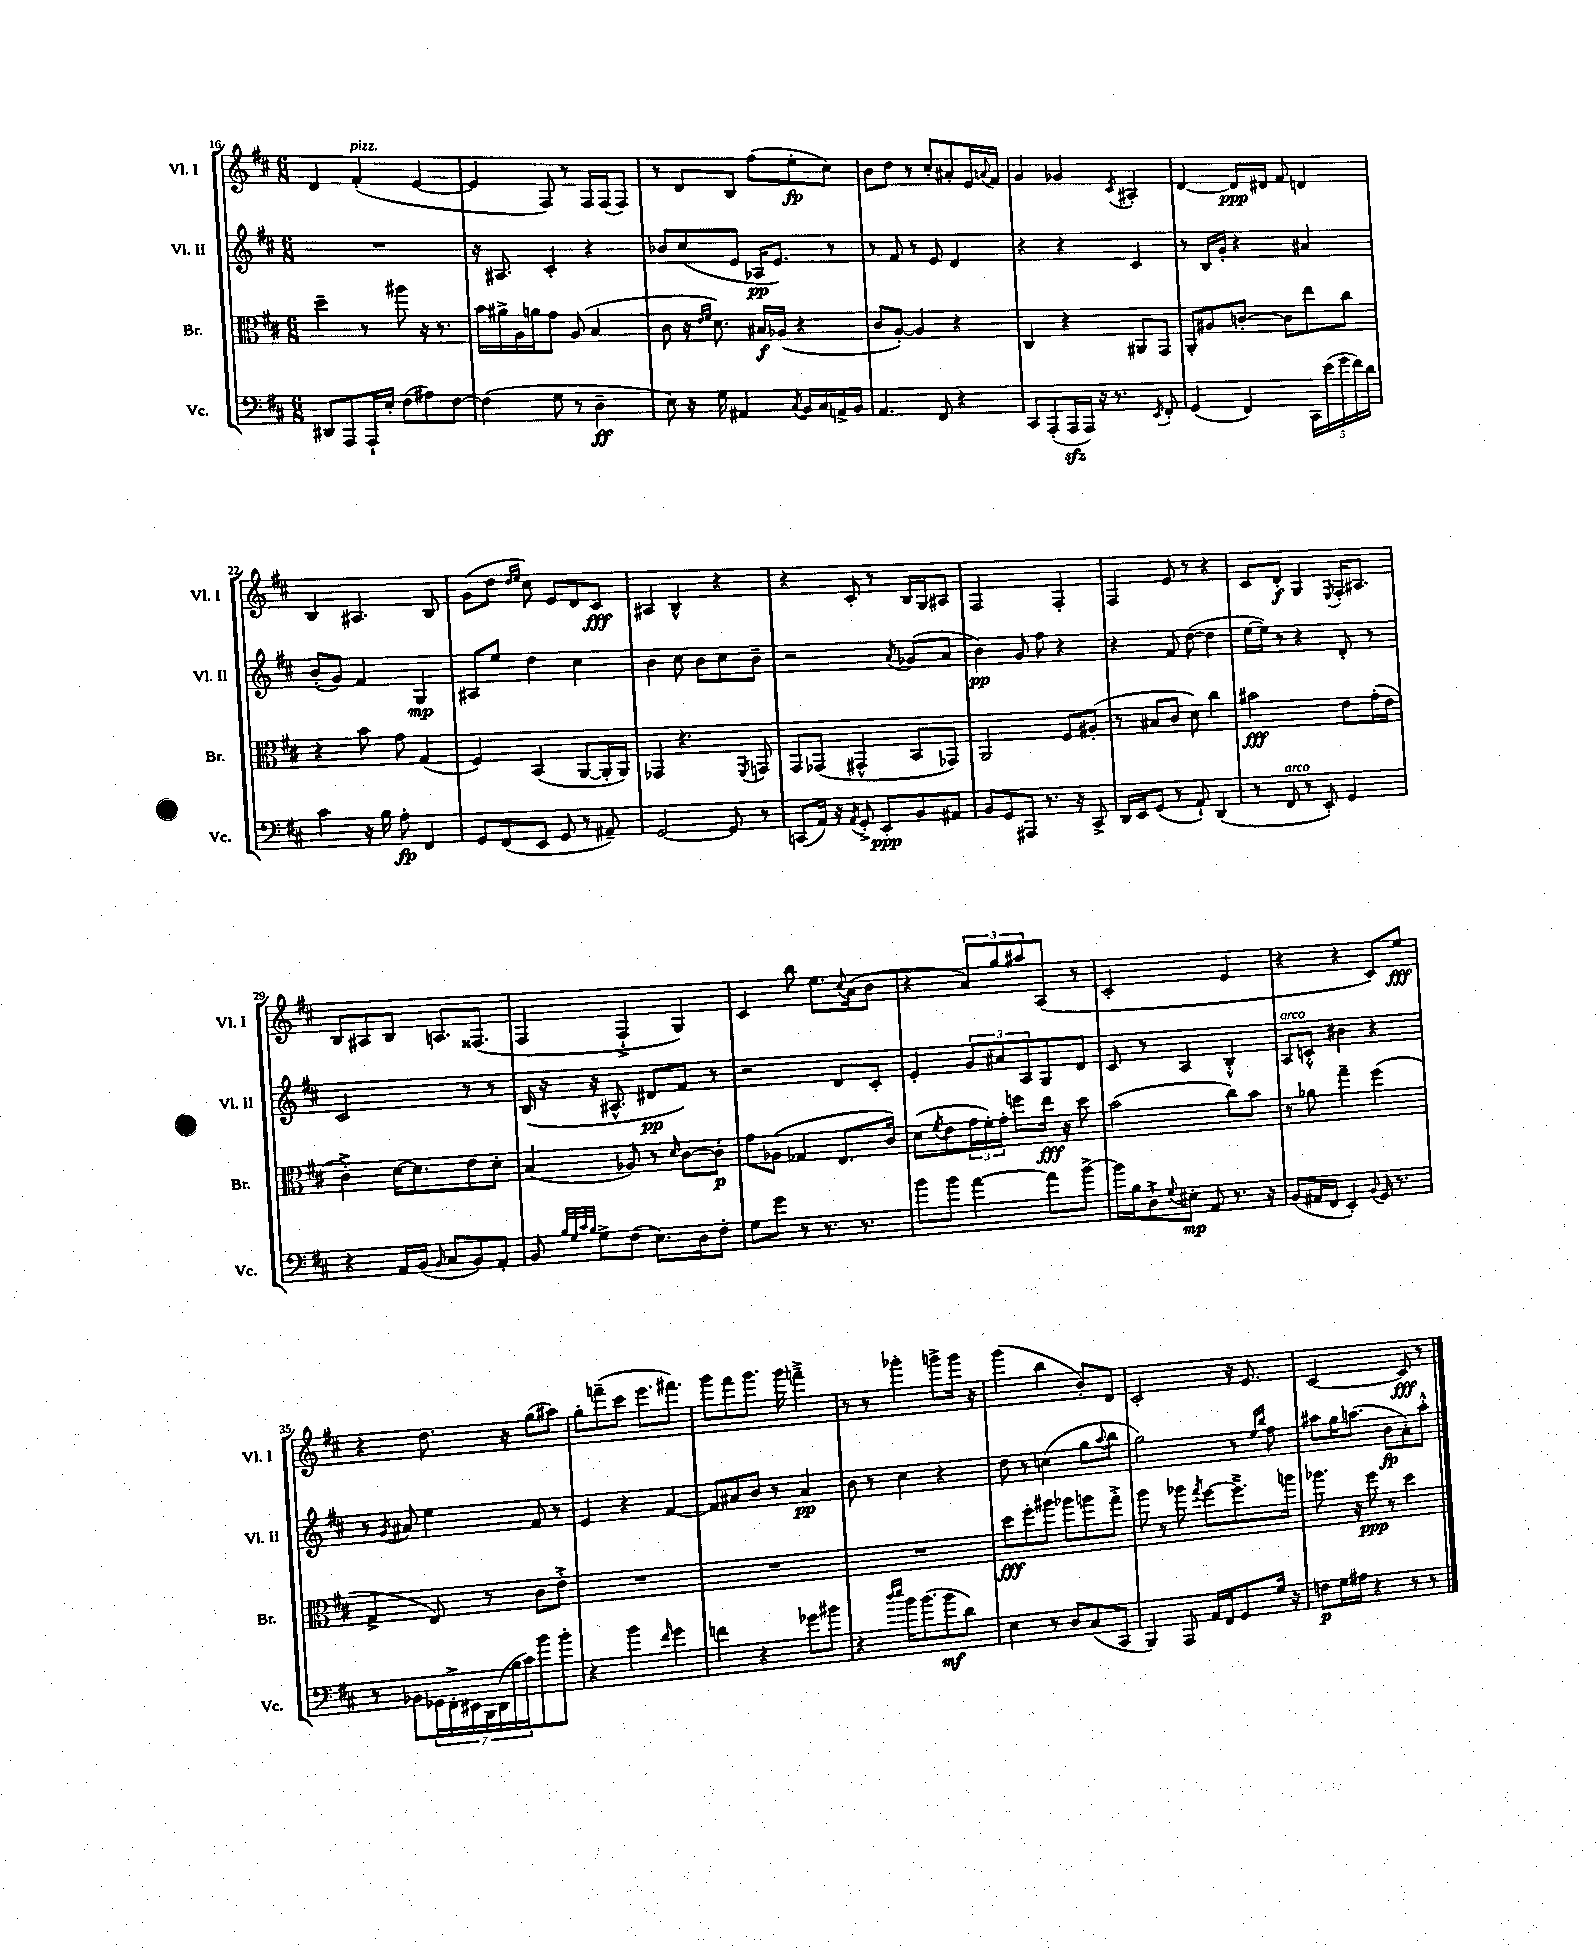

**kern	**dynam	**kern	**dynam	**kern	**dynam	**kern	**dynam
*part4	*part4	*part3	*part3	*part2	*part2	*part1	*part1
*staff4	*staff4	*staff3	*staff3	*staff2	*staff2	*staff1	*staff1
*I"Vc.	*	*I"Br.	*	*I"Vl. II	*	*I"Vl. I	*
*I'Vc.	*	*I'Br.	*	*I'Vl. II	*	*I'Vl. I	*
*clefF4	*	*clefC3	*	*clefG2	*	*clefG2	*
*k[f#c#]	*	*k[f#c#]	*	*k[f#c#]	*	*k[f#c#]	*
*M6/8	*	*M6/8	*	*M6/8	*	*M6/8	*
=16	=16	=16	=16	=16	=16	=16	=16
8DD#X/L	.	4dd~\	.	2.r	.	4d/	.
8AAA/	.	.	.	.	.	.	.
!	!	!	!	!	!	!LO:TX:a:i:t=pizz.	!
16AAA`/L	.	8r	.	.	.	(4f#'/	.
16E'/JJ	.	.	.	.	.	.	.
(8F#\L	.	8aa#X\	.	.	.	.	.
8A#X\)	.	16r	.	.	.	[4e/	.
.	.	8.r	.	.	.	.	.
[8F#\J	.	.	.	.	.	.	.
=17	=17	=17	=17	=17	=17	=17	=17
(4F#\]	.	16b\LL	.	16r	.	4e/]	.
.	.	16a#X^\	.	8.A#X/	.	.	.
.	.	16A\	.	.	.	.	.
.	.	16an\J	.	.	.	.	.
8G\	.	8g\J	.	4c#'/	.	8F#/)	.
8r	.	(8A/	.	.	.	8r	.
4D~\	ff	4B/	.	4r	.	16F#/LL	.
.	.	.	.	.	.	(16F#/J	.
.	.	.	.	.	.	8F#/J)	.
=18	=18	=18	=18	=18	=18	=18	=18
8E\)	.	8c#\	.	8b-X/L	.	8r	.
16r	.	16r	.	(8cc#/	.	8d/L	.
.	.	16qqe/LL	.	.	.	.	.
.	.	16qqf#/JJ	.	.	.	.	.
16G\	.	8.d\)	.	.	.	.	.
4AA#X/	.	.	.	8e/J	.	8B/J	.
.	.	16B#X/LL	f	16A-X/KL	pp	(8ff#\L	.
.	.	(16A-X/JJ	.	8.e/J)	.	.	.
8qC#/	.	.	.	.	.	.	.
16BB/LL	.	4r	.	.	.	8ee'\	fp
16C#/	.	.	.	.	.	.	.
16AAn^/	.	.	.	8r	.	8cc#\J)	.
16BB/JJ	.	.	.	.	.	.	.
=19	=19	=19	=19	=19	=19	=19	=19
4.AA/	.	8c#/L	.	8r	.	8b\L	.
.	.	[8A'/J)	.	8f#/	.	8dd\J	.
.	.	4A/]	.	8r	.	8r	.
8FF#/	.	.	.	8e/	.	8cc#'/L	.
4r	.	4r	.	4d/	.	8a#X'/	.
.	.	.	.	.	.	16e/L	.
.	.	.	.	.	.	8qqan/	.
.	.	.	.	.	.	16f#/JJ	.
=20	=20	=20	=20	=20	=20	=20	=20
8CC#/L	.	4C#/	.	4r	.	4g/	.
(8AAA'/	.	.	.	.	.	.	.
16AAAzz/L	.	4r	.	4r	.	4g-X/	.
16AAA/JJ)	.	.	.	.	.	.	.
16r	.	.	.	.	.	.	.
8.r	.	.	.	.	.	.	.
.	.	.	.	.	.	8qc#/	.
.	.	8AA#X/L	.	4c#/	.	4A#X'/	.
8qEE/	.	.	.	.	.	.	.
8FF#'/	.	8GG/J	.	.	.	.	.
=21	=21	=21	=21	=21	=21	=21	=21
(4GG/	.	8AA'/L	.	8r	.	[4d/	.
.	.	8A#X/	.	16B/LL	.	.	.
.	.	.	.	16g'/JJ	.	.	.
4FF#/)	.	[8cn'/J	.	4r	.	16d/LL]	ppp
.	.	.	.	.	.	16d#X/JJ	.
.	.	8c\L]	.	.	.	8f#/	.
20CC#\LL	.	8ee\	.	4a#X/	.	4dn/	.
(20e\	.	.	.	.	.	.	.
20g\	.	.	.	.	.	.	.
.	.	8cc#\J	.	.	.	.	.
20f#\)	.	.	.	.	.	.	.
20d\JJ	.	.	.	.	.	.	.
!!LO:LB:g=z
=22	=22	=22	=22	=22	=22	=22	=22
4c#\	.	4r	.	(8b'/L	.	4B/	.
.	.	.	.	8g/J)	.	.	.
16r	.	8b\	.	4f#/	.	4.A#X/	.
16B\	.	.	.	.	.	.	.
8A'\	fp	8g\	.	.	.	.	.
4FF#/	.	(4G/	.	4G/	mp	.	.
.	.	.	.	.	.	8B/	.
=23	=23	=23	=23	=23	=23	=23	=23
8GG/L	.	4F#/)	.	8A#X/L	.	(8g\L	.
(8FF#/	.	.	.	8ee/J	.	8dd\J	.
.	.	.	.	.	.	16qqdd/LL	.
.	.	.	.	.	.	16qqee/JJ	.
8EE/J	.	(4BB/	.	4dd\	.	8cc#\)	.
8GG/	.	.	.	.	.	8e/L	.
8r	.	[8AA/L	.	4cc#\	.	8d/	.
8AA#X~/)	.	16AA'/L]	.	.	.	8c#/J	fff
.	.	16AA/JJ)	.	.	.	.	.
=24	=24	=24	=24	=24	=24	=24	=24
[2GG/	.	4GG-X/	.	4b\	.	4A#X/	.
.	.	4.r	.	8cc#\	.	4B^^/	.
.	.	.	.	8b\L	.	.	.
8GG/]	.	.	.	8cc#\	.	4r	.
.	.	8qFF#/	.	.	.	.	.
8r	.	8GGn/	.	8b~\J	.	.	.
=25	=25	=25	=25	=25	=25	=25	=25
(8CCn/L	.	8GG/L	.	2r	.	4r	.
16AA/Jk)	.	(8GG-X/J	.	.	.	.	.
16r	.	.	.	.	.	.	.
8qAA/	.	.	.	.	.	.	.
8GG'^/	.	4GG#X^^/	.	.	.	8c#'/	.
8EE'/L	ppp	.	.	.	.	8r	.
.	.	.	.	8qa/	.	.	.
8BB/	.	8BB/L	.	(8g-X/L	.	16B/LL	.
.	.	.	.	.	.	16G/J	.
8AA#X/J	.	8GG-X/J)	.	8a/J	.	8A#X/J	.
=26	=26	=26	=26	=26	=26	=26	=26
8BB/L	.	2AA/	.	4b\)	pp	2F#/	.
8GG/	.	.	.	.	.	.	.
8AAA#X/J	.	.	.	8g/	.	.	.
8.r	.	.	.	8ff#\	.	.	.
.	.	8F#/L	.	4r	.	4F#'/	.
16r	.	.	.	.	.	.	.
8CC#^/	.	(8A#X'/J	.	.	.	.	.
=27	=27	=27	=27	=27	=27	=27	=27
16DD/LL	.	8r	.	4r	.	4F#/	.
16EE/J	.	.	.	.	.	.	.
(8GG/J	.	8B#X/L	.	.	.	.	.
8r	.	8c#/J	.	8f#/	.	8e/	.
8AA`/)	.	8d\)	.	([8dd\	.	8r	.
(4DD/	.	4cc#\	.	4dd\]	.	4r	.
=28	=28	=28	=28	=28	=28	=28	=28
8r	.	2b#X\	fff	[16ee\LL	.	8c#/L	.
.	.	.	.	16ee\JJ])	.	.	.
!LO:TX:a:i:t=arco	!	!	!	!	!	!	!
8FF#/	.	.	.	8r	.	8d'/J	f
8r	.	.	.	4r	.	4G/	.
8EE'/)	.	.	.	.	.	.	.
.	.	.	.	.	.	8qE/	.
4GG/	.	8e\L	.	8d'/	.	16F#'/KL	.
.	.	.	.	.	.	8.A#X/J	.
.	.	(16g'\L	.	8r	.	.	.
.	.	16e\JJ	.	.	.	.	.
!!LO:LB:g=z
=29	=29	=29	=29	=29	=29	=29	=29
4r	.	4c#'^\)	.	2c#/	.	8B/L	.
.	.	.	.	.	.	8A#X/	.
16AA/LL	.	[16d\KL	.	.	.	8B/J	.
(16BB/JJ	.	8.d\]	.	.	.	.	.
16qqBB/	.	.	.	.	.	.	.
8C#/L	.	.	.	.	.	8.An/L	.
8BB/)	.	8e\	.	8r	.	.	.
.	.	.	.	.	.	(8.F##X/J	.
8AA'/J	.	8d'\J	.	8r	.	.	.
=30	=30	=30	=30	=30	=30	=30	=30
8BB/	.	(4B/	.	(16B/	.	4F#/	.
.	.	.	.	16r	.	.	.
32qqB/LLL	.	.	.	.	.	.	.
32qqG/	.	.	.	.	.	.	.
32qqc#/	.	.	.	.	.	.	.
32qqB/JJJ	.	.	.	.	.	.	.
8G^\L	.	.	.	16r	.	.	.
.	.	.	.	8.A#X^^/	.	.	.
(8F#\J	.	8A-X/)	.	.	.	4F#`^/	.
8.E\L)	.	8r	.	8d#X/L	pp	.	.
.	.	16qqd/	.	.	.	.	.
.	.	[8c#\L	.	8f#/J)	.	4G/)	.
16D\k	.	.	.	.	.	.	.
8F#'\J	.	8c#'\J]	p	8r	.	.	.
=31	=31	=31	=31	=31	=31	=31	=31
8G\L	.	8g\L	.	2r	.	4c#/	.
8g\J	.	(8A-X\J	.	.	.	.	.
8r	.	4G-X/	.	.	.	8bb\	.
8.r	.	.	.	.	.	8.ee\L	.
.	.	8.E/L	.	8d/L	.	.	.
.	.	.	.	.	.	8qqcc#/	.
8.r	.	.	.	.	.	(16a\k	.
.	.	.	.	8c#'/J	.	8b\J	.
.	.	16c#/Jk)	.	.	.	.	.
=32	=32	=32	=32	=32	=32	=32	=32
8b\L	.	(8d\L	.	4e'/	.	4r	.
.	.	8qf#/	.	.	.	.	.
8b\J	.	8e\	.	.	.	.	.
[4a\	.	24g\L	.	12g/L	.	12a/L)	.
.	.	24f#'\)	.	.	.	.	.
.	.	24g'\JJ	.	12a#X/	.	12gg/	.
.	.	8ffn\L	.	.	.	.	.
.	.	.	.	12A/	.	12aa#X/	.
8a\L]	.	16ee\Jk	fff	8G/	.	(8A/J	.
.	.	16r	.	.	.	.	.
[8b^\J	.	8dd\	.	8d/J	.	8r	.
=33	=33	=33	=33	=33	=33	=33	=33
16b\LL]	.	(2b\	.	8c#/	.	2c#'/	.
16B\J	.	.	.	.	.	.	.
8D`^\	.	.	.	8r	.	.	.
8qqG/	.	.	.	.	.	.	.
8E#X'\J	mp	.	.	4A/	.	.	.
8AA/	.	.	.	.	.	.	.
8.r	.	8cc#\L)	.	4B'^^/	.	4e/	.
.	.	8b\J	.	.	.	.	.
16r	.	.	.	.	.	.	.
=34	=34	=34	=34	=34	=34	=34	=34
!	!	!	!	!LO:TX:a:i:t=arco	!	!	!
(8BB/L	.	8r	.	8A/L	.	4r	.
16AA#X/L	.	8a-X\	.	8cn'^^/J	.	.	.
16FF#/JJ	.	.	.	.	.	.	.
4EE'/)	.	4gg~\	.	4b#X\	.	4r	.
8qqBB/	.	.	.	.	.	.	.
16GG/	.	(4ff#\	.	4r	.	8c#/L)	.
8.r	.	.	.	.	.	.	.
.	.	.	.	.	.	8ee/J	fff
!!LO:LB:g=z
=35	=35	=35	=35	=35	=35	=35	=35
8r	.	4G^/	.	8r	.	4r	.
.	.	.	.	8qg/	.	.	.
8BB-X\L	.	.	.	8a#X/	.	.	.
28GG-X\L	.	8E/)	.	4ee\	.	8.dd\	.
28FF#'^\	.	.	.	.	.	.	.
28EE#X\	.	.	.	.	.	.	.
28BBB\	.	.	.	.	.	.	.
.	.	8r	.	.	.	.	.
(28DD\	.	.	.	.	.	.	.
28B\	.	.	.	.	.	.	.
.	.	.	.	.	.	16r	.
28c#\J)	.	.	.	.	.	.	.
8b\	.	8c#\L	.	8f#/	.	(8gg\L	.
8b'\J	.	8e'^\J	.	8r	.	8aa#X\J)	.
=36	=36	=36	=36	=36	=36	=36	=36
4r	.	2.r	.	4e/	.	8gg'\L	.
.	.	.	.	.	.	(8fffn~\	.
4b\	.	.	.	4r	.	8ccc#\J	.
.	.	.	.	.	.	8.eee\L	.
16qqf#/	.	.	.	.	.	.	.
4g\	.	.	.	[4f#/	.	.	.
.	.	.	.	.	.	8.fff#X\J)	.
=37	=37	=37	=37	=37	=37	=37	=37
4fn\	.	2.r	.	8f#/L]	.	8ggg\L	.
.	.	.	.	8a#X/	.	8fff#\	.
4r	.	.	.	8b/J	.	8.ggg\J	.
.	.	.	.	8r	.	.	.
.	.	.	.	.	.	16ggg\	.
8g-X\L	.	.	.	4a#/	pp	4fffn~^\	.
8b#X\J	.	.	.	.	.	.	.
=38	=38	=38	=38	=38	=38	=38	=38
4r	.	2.r	.	8b\	.	8r	.
.	.	.	.	8r	.	8r	.
16qqdd/LL	.	.	.	.	.	.	.
16qqee/JJ	.	.	.	.	.	.	.
16b\KL	.	.	.	4cc#\	.	4ggg-X'\	.
(8.b\	.	.	.	.	.	.	.
8b\	mf	.	.	4r	.	8gggn^\L	.
8d\J)	.	.	.	.	.	16ggg\Jk	.
.	.	.	.	.	.	16r	.
=39	=39	=39	=39	=39	=39	=39	=39
4E\	.	8dd\L	fff	8dd\	.	(4ggg\	.
.	.	8ff#'\	.	8r	.	.	.
8r	.	8aa#X\J	.	(4ccn\	.	4bb\	.
8D/L	.	8aa-X\L	.	.	.	.	.
(8C#/	.	8aan\	.	8gg\L	.	8b'/L)	.
.	.	.	.	8qqaa/	.	.	.
8CC#/J	.	8gg'^\J	.	8bb\J	.	8d/J	.
=40	=40	=40	=40	=40	=40	=40	=40
4BBB/)	.	8aa\	.	2gg\)	.	2c#'/	.
.	.	8r	.	.	.	.	.
8AAA/	.	8aa-X\	.	.	.	.	.
.	.	8qgg/	.	.	.	.	.
16AA/LL	.	[8ff#\L	.	.	.	.	.
16FF#/J	.	.	.	.	.	.	.
8GG/	.	8.ff#~^\]	.	8r	.	16r	.
.	.	.	.	.	.	8.e/	.
.	.	.	.	16qqee/LL	.	.	.
.	.	.	.	16qqbb/JJ	.	.	.
16G/Jk	.	.	.	8ff#\	.	.	.
16r	.	16aan\Jk	.	.	.	.	.
=41	=41	=41	=41	=41	=41	=41	=41
8Fn\L	p	8.aa-X\	.	8aa#X\L	.	[2c#/	.
16G\L	.	.	.	16gg\K	.	.	.
16A#X\JJ	.	16r	.	(8.aan\J	.	.	.
4r	.	8ff#\	ppp	.	.	.	.
.	.	8r	.	8b\L	fp	.	.
8r	.	4dd\	.	8a'\)	.	8c#/]	fff
8r	.	.	.	8aa'^^\J	.	8r	.
==	==	==	==	==	==	==	==
*-	*-	*-	*-	*-	*-	*-	*-
